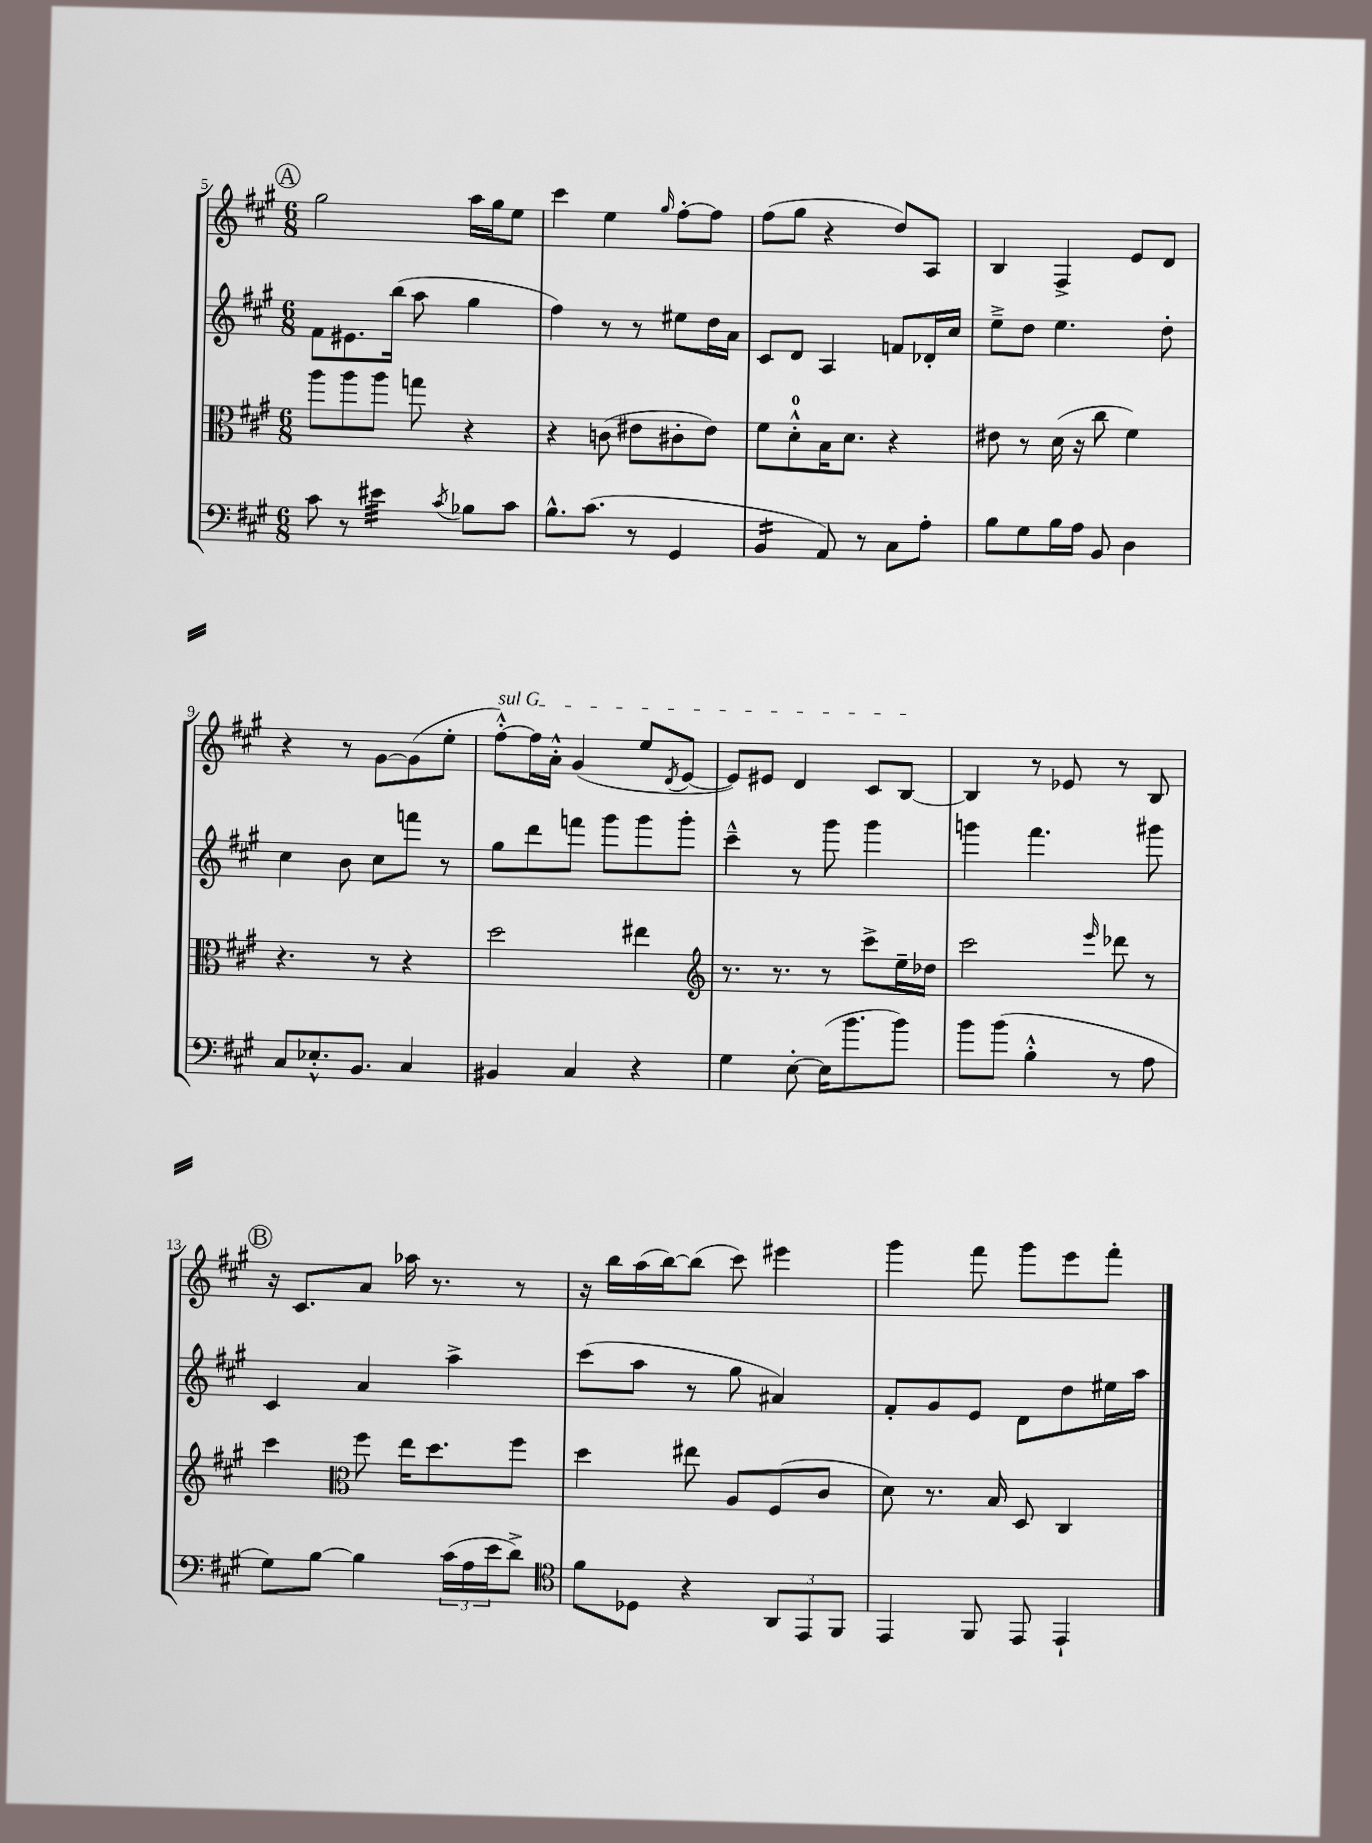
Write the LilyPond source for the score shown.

<<
\new StaffGroup <<
\new Staff = "s0" {
    \clef treble \key a \major \numericTimeSignature \time 6/8
    \mark \markup { \circle "A" } gis''2 a''16 gis''16 e''8 |
    cis'''4 e''4 \grace { gis''16 } fis''8~-. fis''8 |
    fis''8( gis''8 r4 d''8) a8 |
    b4 fis4-> e'8 d'8 |
    r4 r8 gis'8~ gis'8( e''8-. |
    \once \override TextSpanner.bound-details.left.text = \markup { \italic "sul G" } fis''8~-.-^\startTextSpan) fis''16 a'16-.-^ gis'4( e''8 \acciaccatura { d'8 } e'8~ |
    e'8) eis'8 d'4 cis'8 b8~\stopTextSpan |
    b4 r8 ees'8 r8 b8 |
    \mark \markup { \circle "B" } r16 cis'8. a'8 aes''16 r8. r8 |
    r16 b''16 a''16( b''16~) b''8( cis'''8) eis'''4 |
    gis'''4 fis'''8 gis'''8 e'''8 fis'''8-. \bar "|." |
}
\new Staff = "s1" {
    \clef treble \key a \major \numericTimeSignature \time 6/8
    \mark \markup { \circle "A" } fis'8 eis'8. b''16( a''8 gis''4 |
    fis''4) r8 r8 eis''8 d''16 a'16 |
    cis'8 d'8 a4 f'8 des'16-. cis''16 |
    e''8---> d''8 e''4. d''8-. |
    cis''4 b'8 cis''8 f'''8 r8 |
    gis''8 d'''8 f'''8 gis'''8 gis'''8 gis'''8-. |
    cis'''4---^ r8 gis'''8 gis'''4 |
    g'''4 fis'''4. gis'''8 |
    \mark \markup { \circle "B" } cis'4 a'4 a''4-> |
    cis'''8( a''8 r8 gis''8 ais'4) |
    fis'8-. gis'8 e'8 d'8 d''8 eis''16 a''16 \bar "|." |
}
\new Staff = "s2" {
    \clef alto \key a \major \numericTimeSignature \time 6/8
    \mark \markup { \circle "A" } a''8 a''8 a''8 g''8 r4 |
    r4 c'8( eis'8 cis'8-. eis'8) |
    fis'8 d'8-0-.-^ b16 d'8. r4 |
    eis'8 r8 d'16( r16 cis''8 fis'4) |
    r4. r8 r4 |
    d''2 eis''4 |
    \clef treble r8. r8. r8 cis'''8-> e''16-- des''16 |
    cis'''2 \grace { e'''16 } des'''8 r8 |
    \mark \markup { \circle "B" } cis'''4 \clef alto fis''8 e''16 d''8. fis''8 |
    d''4 eis''8 a8 fis8( cis'8 |
    d'8) r8. b16 d8 cis4 \bar "|." |
}
\new Staff = "s3" {
    \clef bass \key a \major \numericTimeSignature \time 6/8
    \mark \markup { \circle "A" } cis'8 r8 eis'4:32 \acciaccatura { cis'8 } bes8 cis'8 |
    b8.-^ cis'8.( r8 gis,4 |
    b,4:16 a,8) r8 cis8 a8-. |
    b8 gis8 b16 a16 b,8 d4 |
    cis8 ees8.-.-^ b,8. cis4 |
    bis,4 cis4 r4 |
    gis4 e8~-. e16( b'8. b'8) |
    b'8 b'8( b4-.-^ r8 a8 |
    \mark \markup { \circle "B" } gis8) b8~ b4 \tuplet 3/2 { cis'16( a16 e'16 } d'8->) |
    \clef tenor fis'8 des8 r4 \tuplet 3/2 { a,8 e,8 fis,8 } |
    e,4 fis,8 e,8 e,4-! \bar "|." |
}
>>
>>
\layout { \context { \Score currentBarNumber = #5 } }
